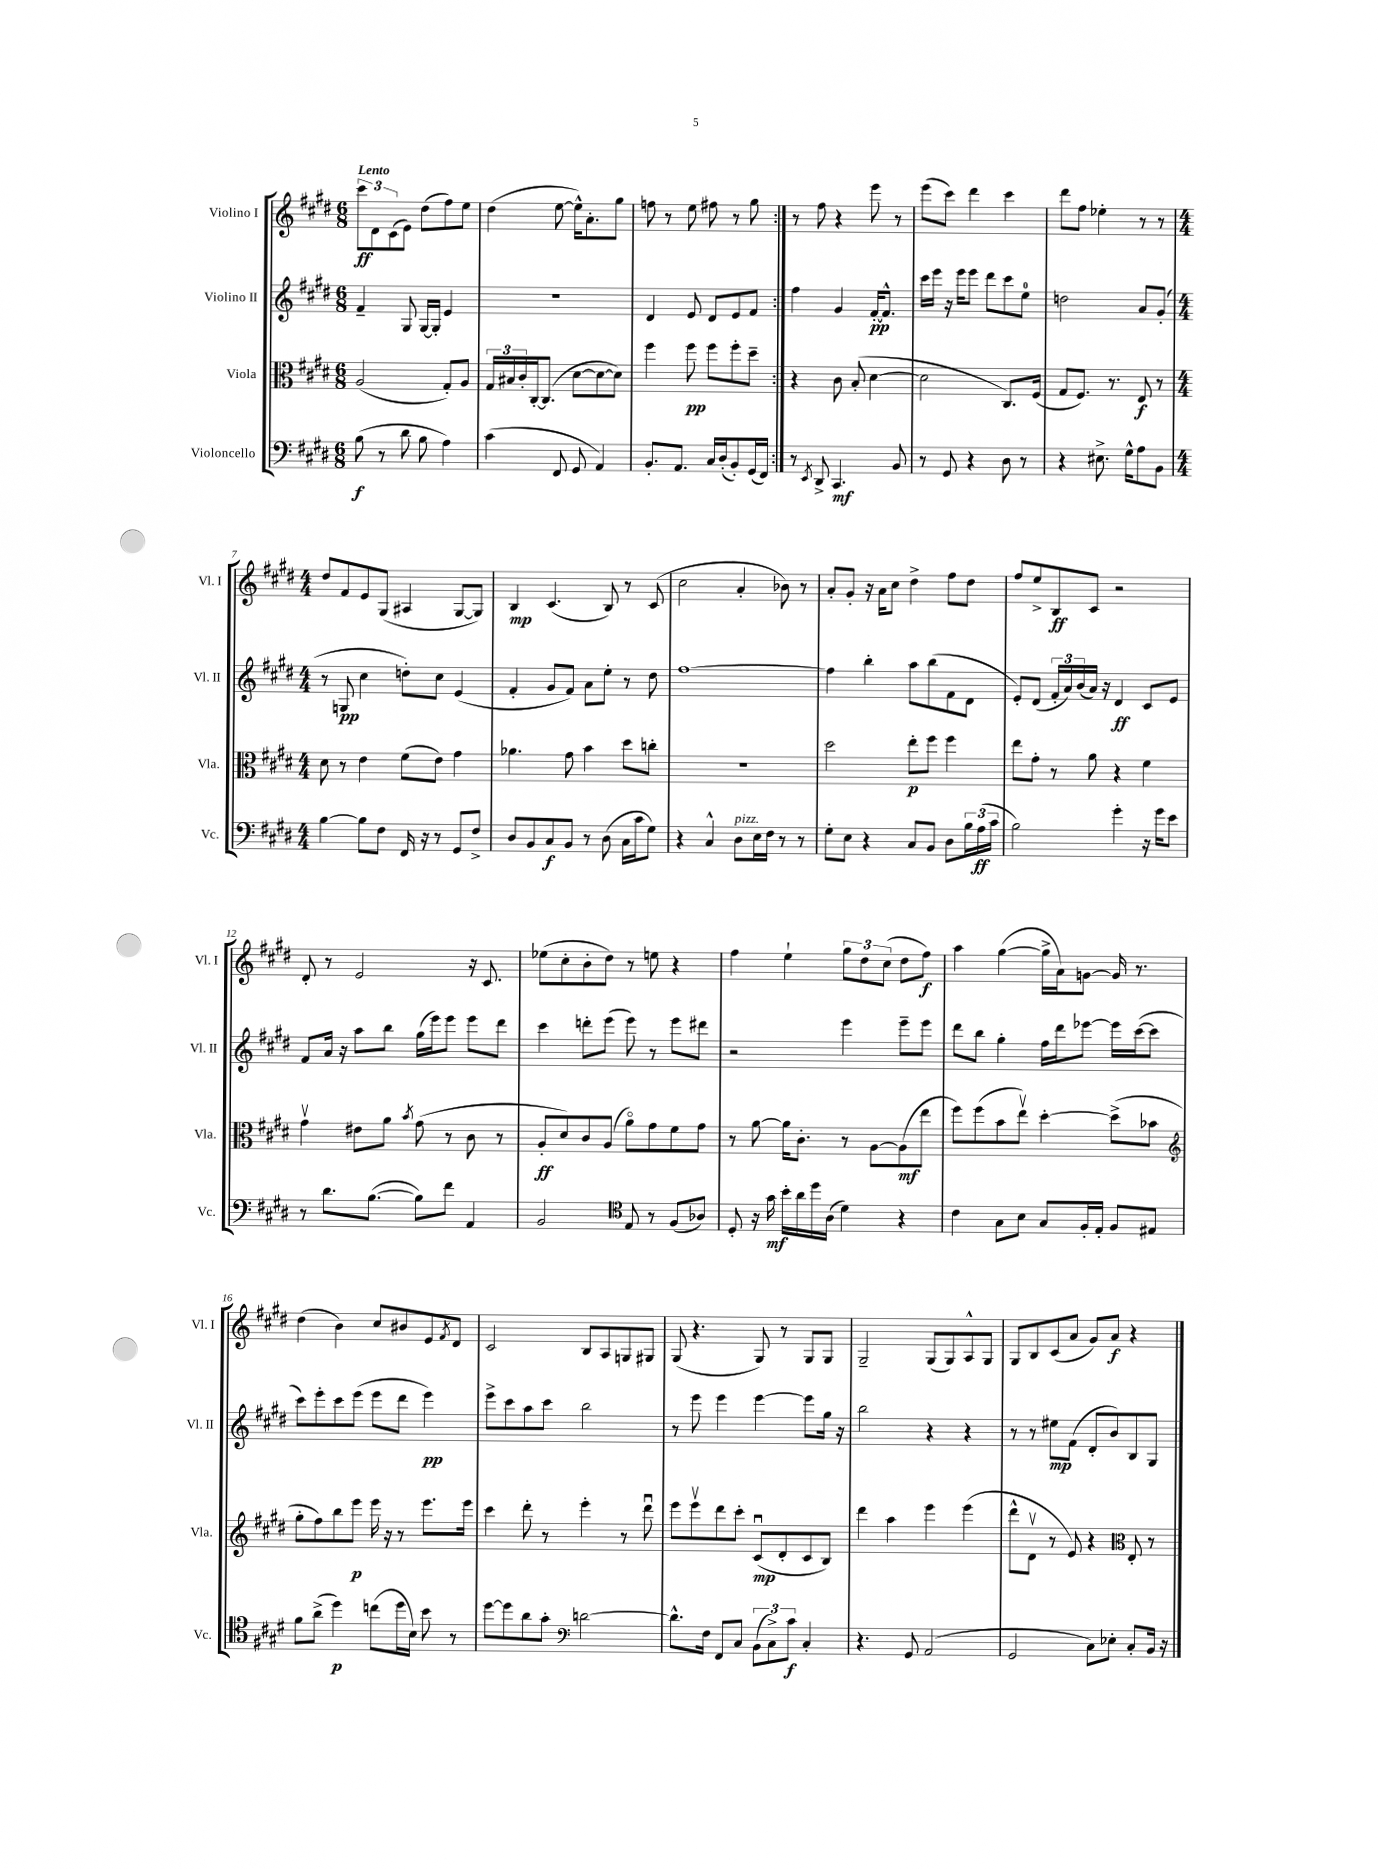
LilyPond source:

<<
\new StaffGroup <<
\new Staff = "s0" \with { instrumentName = "Violino I" shortInstrumentName = "Vl. I" } {
    \clef treble \key e \major \numericTimeSignature \time 6/8 \tempo "Lento"
    \repeat volta 2 { \tuplet 3/2 { cis'''8\ff dis'8 cis'8( } e'8) dis''8( fis''8) e''8 |
    dis''4( e''8~ e''16-^) a'8.-. gis''8 |
    f''8 r8 e''8 fis''8 r8 gis''8 | }
    r8 fis''8 r4 e'''8 r8 |
    e'''8( cis'''8) dis'''4 cis'''4 |
    dis'''8 fis''8 ees''4-. r8 r8 |
    \numericTimeSignature \time 4/4 dis''8 fis'8 e'8 gis8( ais4 gis8~ gis8) |
    b4\mp cis'4.( b8) r8 cis'8( |
    cis''2 a'4-. bes'8) r8 |
    a'8-. gis'8-. r16 a'16 cis''8 dis''4-> fis''8 dis''8 |
    fis''8 e''8-> b8\ff cis'8 r2 |
    dis'8-. r8 e'2 r16 cis'8. |
    ees''8( cis''8-. b'8-. dis''8) r8 e''8 r4 |
    fis''4 e''4-! \tuplet 3/2 { gis''8 dis''8 cis''8( } dis''8 fis''8\f) |
    a''4 gis''4~( gis''16-> a'16) g'8~ g'16 r8. |
    dis''4( b'4) cis''8 bis'8 e'8 \acciaccatura { fis'8 } dis'8 |
    cis'2 b8 a8 g8 gis8 |
    gis8( r4. gis8) r8 gis8 gis8 |
    gis2-- gis8( gis8) a8-^ gis8 |
    gis8 b8 cis'8( a'8 gis'8) a'8\f r4 \bar "|." |
}
\new Staff = "s1" \with { instrumentName = "Violino II" shortInstrumentName = "Vl. II" } {
    \clef treble \key e \major \numericTimeSignature \time 6/8
    \repeat volta 2 { fis'4-- gis8 gis16~ gis16-. e'4 |
    R2. |
    dis'4 e'8 dis'8 e'8 fis'8 | }
    fis''4 gis'4 fis'16~-.\pp fis'8.-^ |
    cis'''16 e'''16 r16 e'''16 e'''8 dis'''8 cis'''8 e''8-0 |
    d''2 a'8 gis'8-.( |
    \numericTimeSignature \time 4/4 r8 g8\pp cis''4 d''8-.) cis''8 e'4( |
    fis'4-. gis'8 fis'8) a'8 e''8-. r8 dis''8 |
    fis''1~ |
    fis''4 b''4-. a''8 b''8( fis'8 dis'8 |
    e'8-.) dis'8( \tuplet 3/2 { fis'16-. a'16) b'16( } a'16) r16 dis'4\ff cis'8 e'8 |
    fis'8 a'16 r16 a''8 b''8 gis''16( e'''16) e'''8 e'''8 dis'''8 |
    cis'''4 d'''8-. e'''8( e'''8) r8 e'''8 dis'''8 |
    r2 e'''4 e'''8-- e'''8 |
    dis'''8 b''8 gis''4-. fis''16 dis'''16 ees'''8~ ees'''16 cis'''16~( cis'''8 |
    cis'''8) e'''8-. cis'''8 e'''8( e'''8 dis'''8 e'''4\pp) |
    e'''8-> cis'''8 a''8 cis'''8 b''2 |
    r8 e'''8 e'''4 e'''4~ e'''8 gis''16 r16 |
    b''2 r4 r4 |
    r8 r8 eis''8\mp fis'8( dis'8-. b'8) b8 gis8 \bar "|." |
}
\new Staff = "s2" \with { instrumentName = "Viola" shortInstrumentName = "Vla." } {
    \clef alto \key e \major \numericTimeSignature \time 6/8
    \repeat volta 2 { a2( gis8-.) a8 |
    \tuplet 3/2 { gis16 bis16 cis'16-. } cis16~-. cis8.( dis'8~ dis'8~ dis'8) |
    fis''4 fis''8\pp fis''8 fis''8-. dis''8-- | }
    r4 cis'8 b8-.( dis'4~ |
    dis'2 cis8.) fis16( |
    gis8 fis8.) r8. e8\f r8 |
    \numericTimeSignature \time 4/4 dis'8 r8 e'4 fis'8( e'8) gis'4 |
    aes'4. gis'8 b'4 dis''8 c''8-. |
    R1 |
    dis''2 e''8-.\p fis''8 fis''4 |
    e''8 gis'8-. r8 a'8 r4 fis'4 |
    gis'4\upbow eis'8 a'8 \acciaccatura { b'8 } gis'8( r8 cis'8 r8 |
    a8-.\ff dis'8) cis'8 a8( a'8\flageolet) gis'8 fis'8 gis'8 |
    r8 a'8~ a'16 cis'8.-. r8 a8~ a8\mf( e''8 |
    fis''8) fis''8( b'8 e''8\upbow) dis''4~-. dis''8->( bes'8 |
    \clef treble gis''8-. fis''8) b''8 e'''8\p e'''16 r16 r8 e'''8. e'''16 |
    cis'''4 dis'''8-. r8 e'''4-. r8 dis'''8\downbow |
    e'''8 e'''8\upbow dis'''8 cis'''8-. cis'8\downbow\mp( dis'8-. cis'8 b8) |
    dis'''4 a''4 e'''4 e'''4( |
    dis'''8-^ dis'8\upbow r8 e'8) r4 \clef alto e8-. r8 \bar "|." |
}
\new Staff = "s3" \with { instrumentName = "Violoncello" shortInstrumentName = "Vc." } {
    \clef bass \key e \major \numericTimeSignature \time 6/8
    \repeat volta 2 { b8\f( r8 dis'8 b8 a4) |
    cis'4( fis,8 gis,8 a,4) |
    b,8.-. a,8. cis16 dis16-.( b,8-.) gis,16( fis,16) | }
    r8 \acciaccatura { e,8 } dis,8-> cis,4.\mf b,8 |
    r8 gis,8 r4 dis8 r8 |
    r4 eis8.-> gis16-^ a8 b,8 |
    \numericTimeSignature \time 4/4 b4~ b8 fis8 fis,16 r16 r8 gis,8 fis8-> |
    dis8 b,8 cis8\f b,8 r8 dis8( cis16 cis'16 gis8) |
    r4 cis4-^ dis8^\markup { \italic "pizz." } e16 fis16 r8 r8 |
    gis8-. e8 r4 cis8 b,8 dis8 \tuplet 3/2 { b16 a16\ff( cis'16 } |
    b2) gis'4-. r16 gis'16 e'8 |
    r8 dis'8. b8.~( b8) fis'8 a,4 |
    b,2 \clef tenor e8 r8 fis8( aes8) |
    dis8-. r16 gis'16\mf b'16-. a'16 dis''16 a16( dis'4) r4 |
    cis'4 gis8 b8 gis8 fis16-. e16-. fis8 eis8 |
    fis'8 a'8->( dis''4\p) c''8( dis''16 b16) b'8 r8 |
    dis''8~ dis''8 a'8 gis'8-. \clef bass d'2~ |
    d'8.-^ fis16 fis,8 cis8 \tuplet 3/2 { b,8( cis8->) cis'8\f } cis4-. |
    r4. gis,8 a,2( |
    gis,2 cis8) ees8-. cis8-. b,16 r16 \bar "|." |
}
>>
>>
